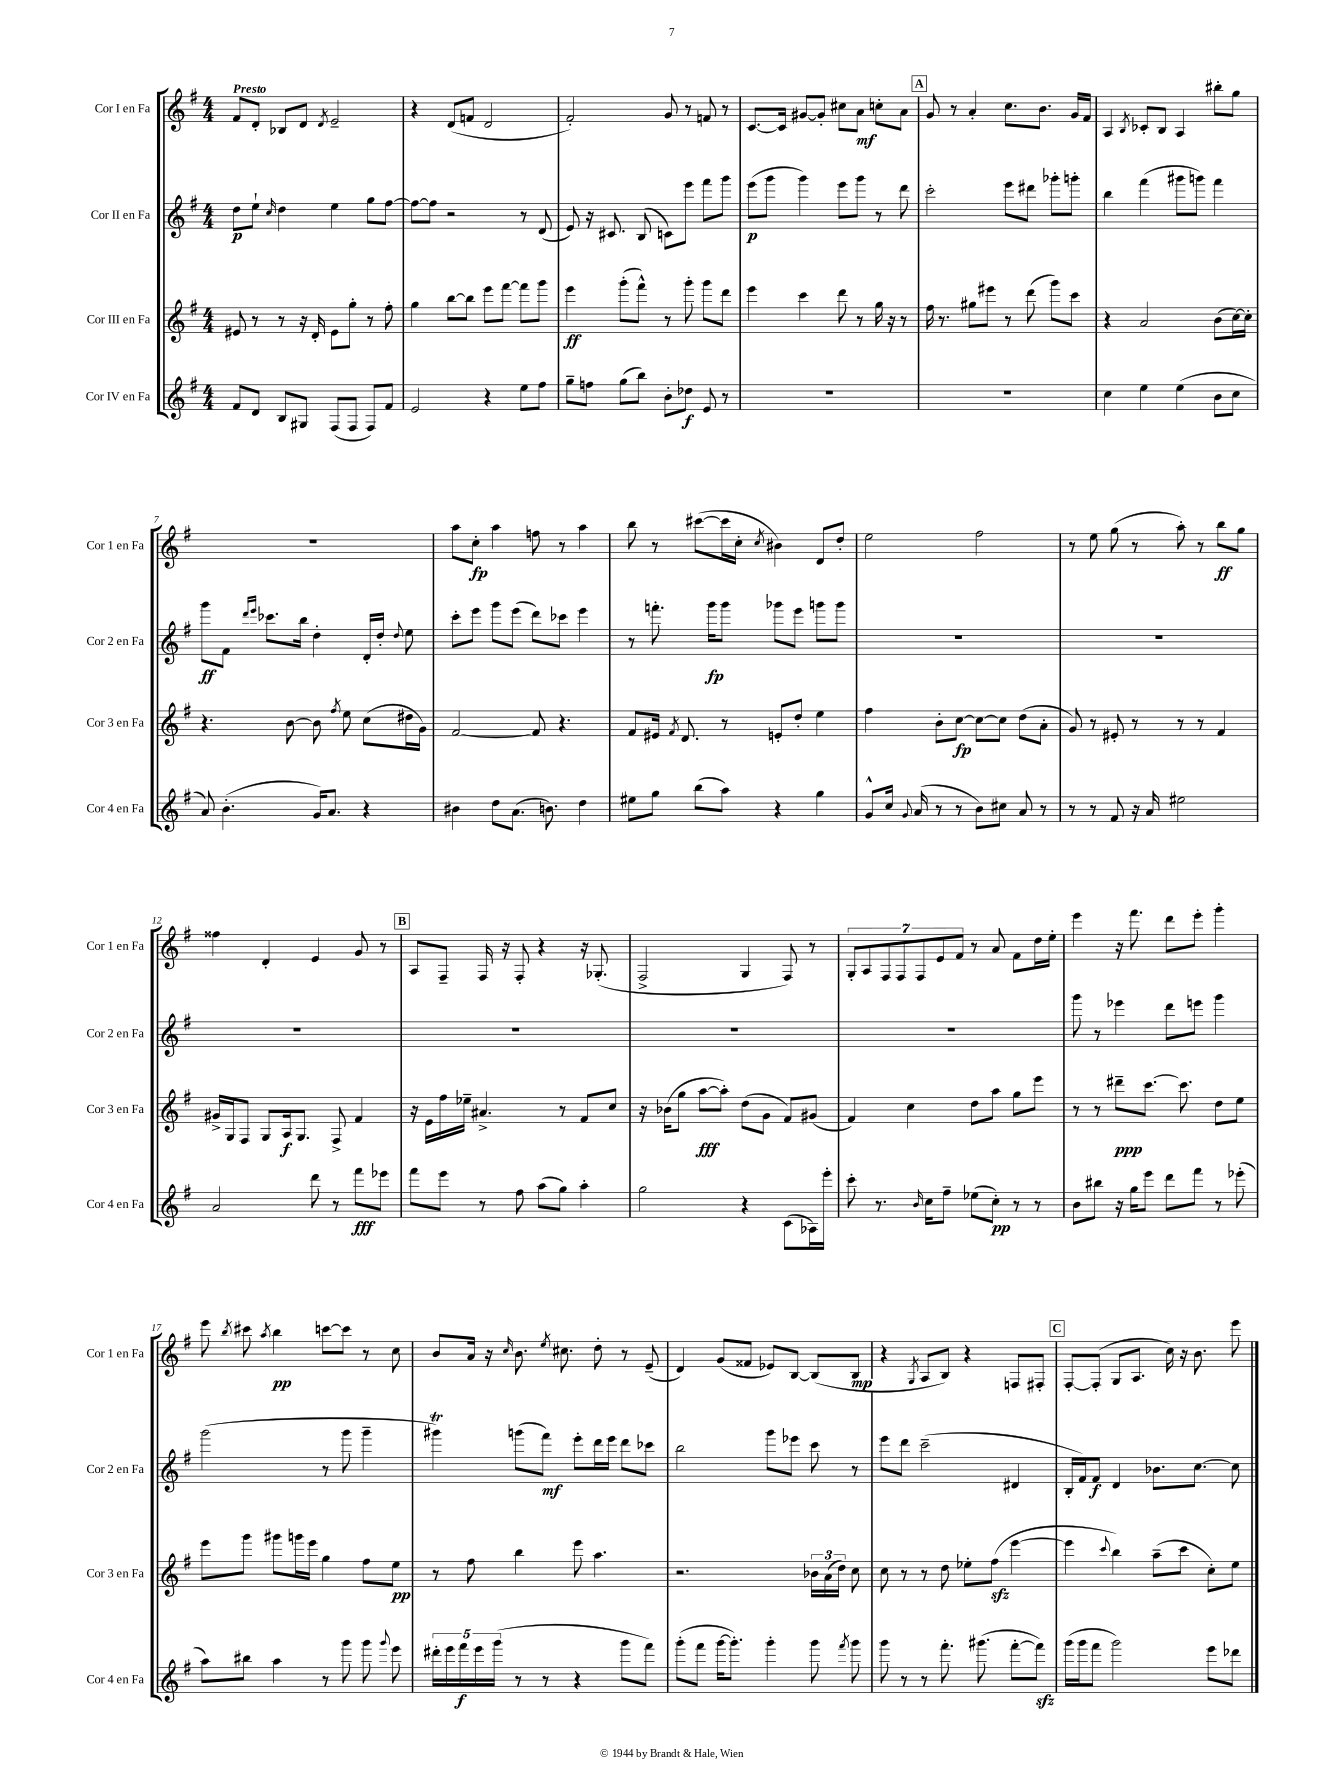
<<
\new StaffGroup <<
\new Staff = "s0" \with { instrumentName = "Cor I en Fa" shortInstrumentName = "Cor 1 en Fa" } {
    \clef treble \key g \major \numericTimeSignature \time 4/4 \tempo "Presto"
    \autoBeamOff fis'8[ d'8]-. bes8[ d'8] \acciaccatura { d'8 } e'2-- |
    r4 d'8[( f'8] d'2 |
    fis'2-.) g'8 r8 f'8 r8 |
    c'8.[~ c'16] gis'8[~ gis'8]-. cis''8[ a'8]\mf c''8[-. a'8] |
    \mark \markup { \box "A" } g'8 r8 a'4-. c''8.[ b'8.] g'16[ fis'16] |
    a4 \acciaccatura { b8 } ces'8[-. b8] a4 bis''8[-. g''8] |
    R1 |
    a''8[ c''8]-.\fp a''4 f''8 r8 a''4 |
    b''8 r8 cis'''8[~( cis'''16 c''16]-. \acciaccatura { c''8 } bis'4) d'8[ d''8]-. |
    e''2 fis''2 |
    r8 e''8 g''8( r8 a''8-.) r8 b''8[\ff g''8] |
    fisis''4 d'4-. e'4 g'8 r8 |
    \mark \markup { \box "B" } a8[ fis8]-- fis16 r16 fis8-. r4 r16 ges8.-.( |
    fis2-> g4 fis8) r8 |
    \tuplet 7/4 { g8[-. a8 fis8 fis8 fis8 e'8 fis'8] } r8 a'8 fis'8[ d''16 e''16]-. |
    e'''4 r16 fis'''8. d'''8[ e'''8]-. g'''4-. |
    e'''8 \acciaccatura { b''8 } cis'''8 \acciaccatura { a''8 } b''4\pp c'''8[~ c'''8] r8 c''8 |
    b'8[ a'16] r16 \grace { c''16 } b'8. \acciaccatura { e''8 } cis''8. d''8-. r8 e'8--( |
    d'4) g'8[( fisis'8] ees'8[) b8]~ b8[( b8]\mp |
    r4 \acciaccatura { g8 } a8[ b8]) r4 f8[ fis8]-. |
    \mark \markup { \box "C" } fis8[~-. fis8]-.( g8[ a8.] c''16) r16 b'8. e'''8 \bar "|." |
}
\new Staff = "s1" \with { instrumentName = "Cor II en Fa" shortInstrumentName = "Cor 2 en Fa" } {
    \clef treble \key g \major \numericTimeSignature \time 4/4
    \autoBeamOff d''8[\p e''8]-! \grace { c''16 } d''4 e''4 g''8[ fis''8]~ |
    fis''8[~ fis''8] r2 r8 d'8( |
    e'8) r16 cis'8. b8( c'8[) e'''8] fis'''8[ g'''8] |
    e'''8[\p( g'''8] g'''4) e'''8[ g'''8] r8 d'''8 |
    \mark \markup { \box "A" } c'''2-. e'''8[ dis'''8] ges'''8[-. g'''8]-. |
    b''4 fis'''4( gis'''8[ g'''8]) fis'''4 |
    g'''8[\ff fis'8] \grace { d'''16[ e'''16] } ces'''8.[ b''16] d''4-. d'16[-. d''16]-. \appoggiatura { d''8 } e''8 |
    c'''8[-. e'''8] g'''8[ e'''8]( d'''8[) ces'''8] e'''4 |
    r8 f'''8.-. g'''16[\fp g'''8] ges'''8[ e'''8] g'''8[ g'''8] |
    R1 |
    R1 |
    R1 |
    \mark \markup { \box "B" } R1 |
    R1 |
    R1 |
    g'''8 r8 ees'''4 d'''8[ e'''8] g'''4 |
    g'''2( r8 g'''8 g'''4-- |
    gis'''4\trill) g'''8[( fis'''8]\mf) e'''8[-. d'''16 e'''16] d'''8[ ces'''8] |
    b''2 g'''8[ ees'''8] c'''8 r8 |
    e'''8[ d'''8] c'''2--( dis'4 |
    \mark \markup { \box "C" } b16[-. fis'16) fis'8]\f d'4 bes'8.[ c''8.]~ c''8 \bar "|." |
}
\new Staff = "s2" \with { instrumentName = "Cor III en Fa" shortInstrumentName = "Cor 3 en Fa" } {
    \clef treble \key g \major \numericTimeSignature \time 4/4
    \autoBeamOff eis'8 r8 r8 r16 d'16-. eis'8[ g''8]-. r8 fis''8-. |
    g''4 b''8[~ b''8] e'''8[ fis'''8]~ fis'''8[ g'''8] |
    e'''4\ff g'''8[-.( fis'''8]-^) r8 g'''8-. g'''8[ d'''8] |
    e'''4 c'''4 d'''8 r8 g''16 r16 r8 |
    \mark \markup { \box "A" } fis''16 r8. gis''8[ eis'''8] r8 d'''8( g'''8[) c'''8] |
    r4 a'2 b'8[( c''16~) c''16]-. |
    r4. b'8~ b'8 \acciaccatura { fis''8 } e''8 c''8[( dis''16 g'16]) |
    fis'2~ fis'8 r4. |
    fis'8[ eis'16] \acciaccatura { fis'8 } d'8. r8 e'8[-. d''8]-. e''4 |
    fis''4 b'8[-. c''8]~\fp c''8[~ c''8] d''8[( a'8]-. |
    g'8) r8 eis'8-. r8 r8 r8 fis'4 |
    gis'16[-> g16 fis8] g8[ a16\f g8.] fis8-> fis'4 |
    \mark \markup { \box "B" } r16 e'16[ fis''16 ees''16]-- ais'4.-> r8 fis'8[ c''8] |
    r16 bes'16[( g''8] a''8[~\fff a''8]-.) d''8[( g'8] fis'8[) gis'8]( |
    fis'4) c''4 d''8[ a''8] g''8[ e'''8] |
    r8 r8 dis'''8[--\ppp c'''8.]~ c'''8. d''8[ e''8] |
    e'''8[ g'''8] gis'''8[ g'''16 e'''16] g''4 fis''8[ e''8]\pp |
    r8 fis''8 b''4 e'''8 a''4. |
    r2. \tuplet 3/2 { bes'16[ a'16( d''16]) } c''8 |
    c''8 r8 r8 d''8 ees''8[-. fis''8]\sfz( e'''4~ |
    \mark \markup { \box "C" } e'''4 \appoggiatura { c'''8 } b''4) a''8[--( c'''8] c''8[-.) e''8] \bar "|." |
}
\new Staff = "s3" \with { instrumentName = "Cor IV en Fa" shortInstrumentName = "Cor 4 en Fa" } {
    \clef treble \key g \major \numericTimeSignature \time 4/4
    \autoBeamOff fis'8[ d'8] b8[ gis8] fis8[( fis8] fis8[) fis'8] |
    e'2 r4 e''8[ fis''8] |
    g''8[-- f''8] g''8[( b''8]) b'8[-. des''8]\f e'8 r8 |
    R1 |
    \mark \markup { \box "A" } R1 |
    c''4 e''4 e''4( b'8[ c''8] |
    a'8) b'4.-.( g'16[) a'8.] r4 |
    bis'4 d''8[ a'8.]( b'8.) d''4 |
    eis''8[ g''8] b''8[( a''8]) r4 g''4 |
    g'8[-^ c''16] \appoggiatura { g'8 } a'16( r8 r8 b'8[) cis''8] a'8 r8 |
    r8 r8 fis'8 r16 a'16 eis''2 |
    a'2 d'''8 r8 fis'''8[\fff ees'''8] |
    \mark \markup { \box "B" } fis'''8[ e'''8] r8 fis''8 a''8[( g''8]) a''4-. |
    g''2 r4 c'8[( aes16) e'''16]-. |
    c'''8-. r8. \grace { b'16 } c''16[ fis''8]-- ees''8[( c''8]-.\pp) r8 r8 |
    b'8[ bis''8] r16 g''16[ e'''8] d'''8[ fis'''8] r8 ees'''8-.( |
    a''8[) bis''8] a''4 r8 g'''8 g'''8 \appoggiatura { g'''8 } e'''8 |
    \tuplet 5/4 { dis'''16[-. e'''16 fis'''16\f e'''16 g'''16]( } r8 r8 r4 g'''8[ fis'''8]) |
    g'''8[-.( fis'''8] g'''16[~ g'''8.]-.) g'''4-. g'''8 \acciaccatura { fis'''8 } g'''8 |
    g'''8 r8 r8 fis'''8.-. gis'''8.( fis'''8[~-. fis'''8]\sfz) |
    \mark \markup { \box "C" } g'''16[( g'''16 fis'''8] g'''2) e'''8[ des'''8] \bar "|." |
}
>>
>>
